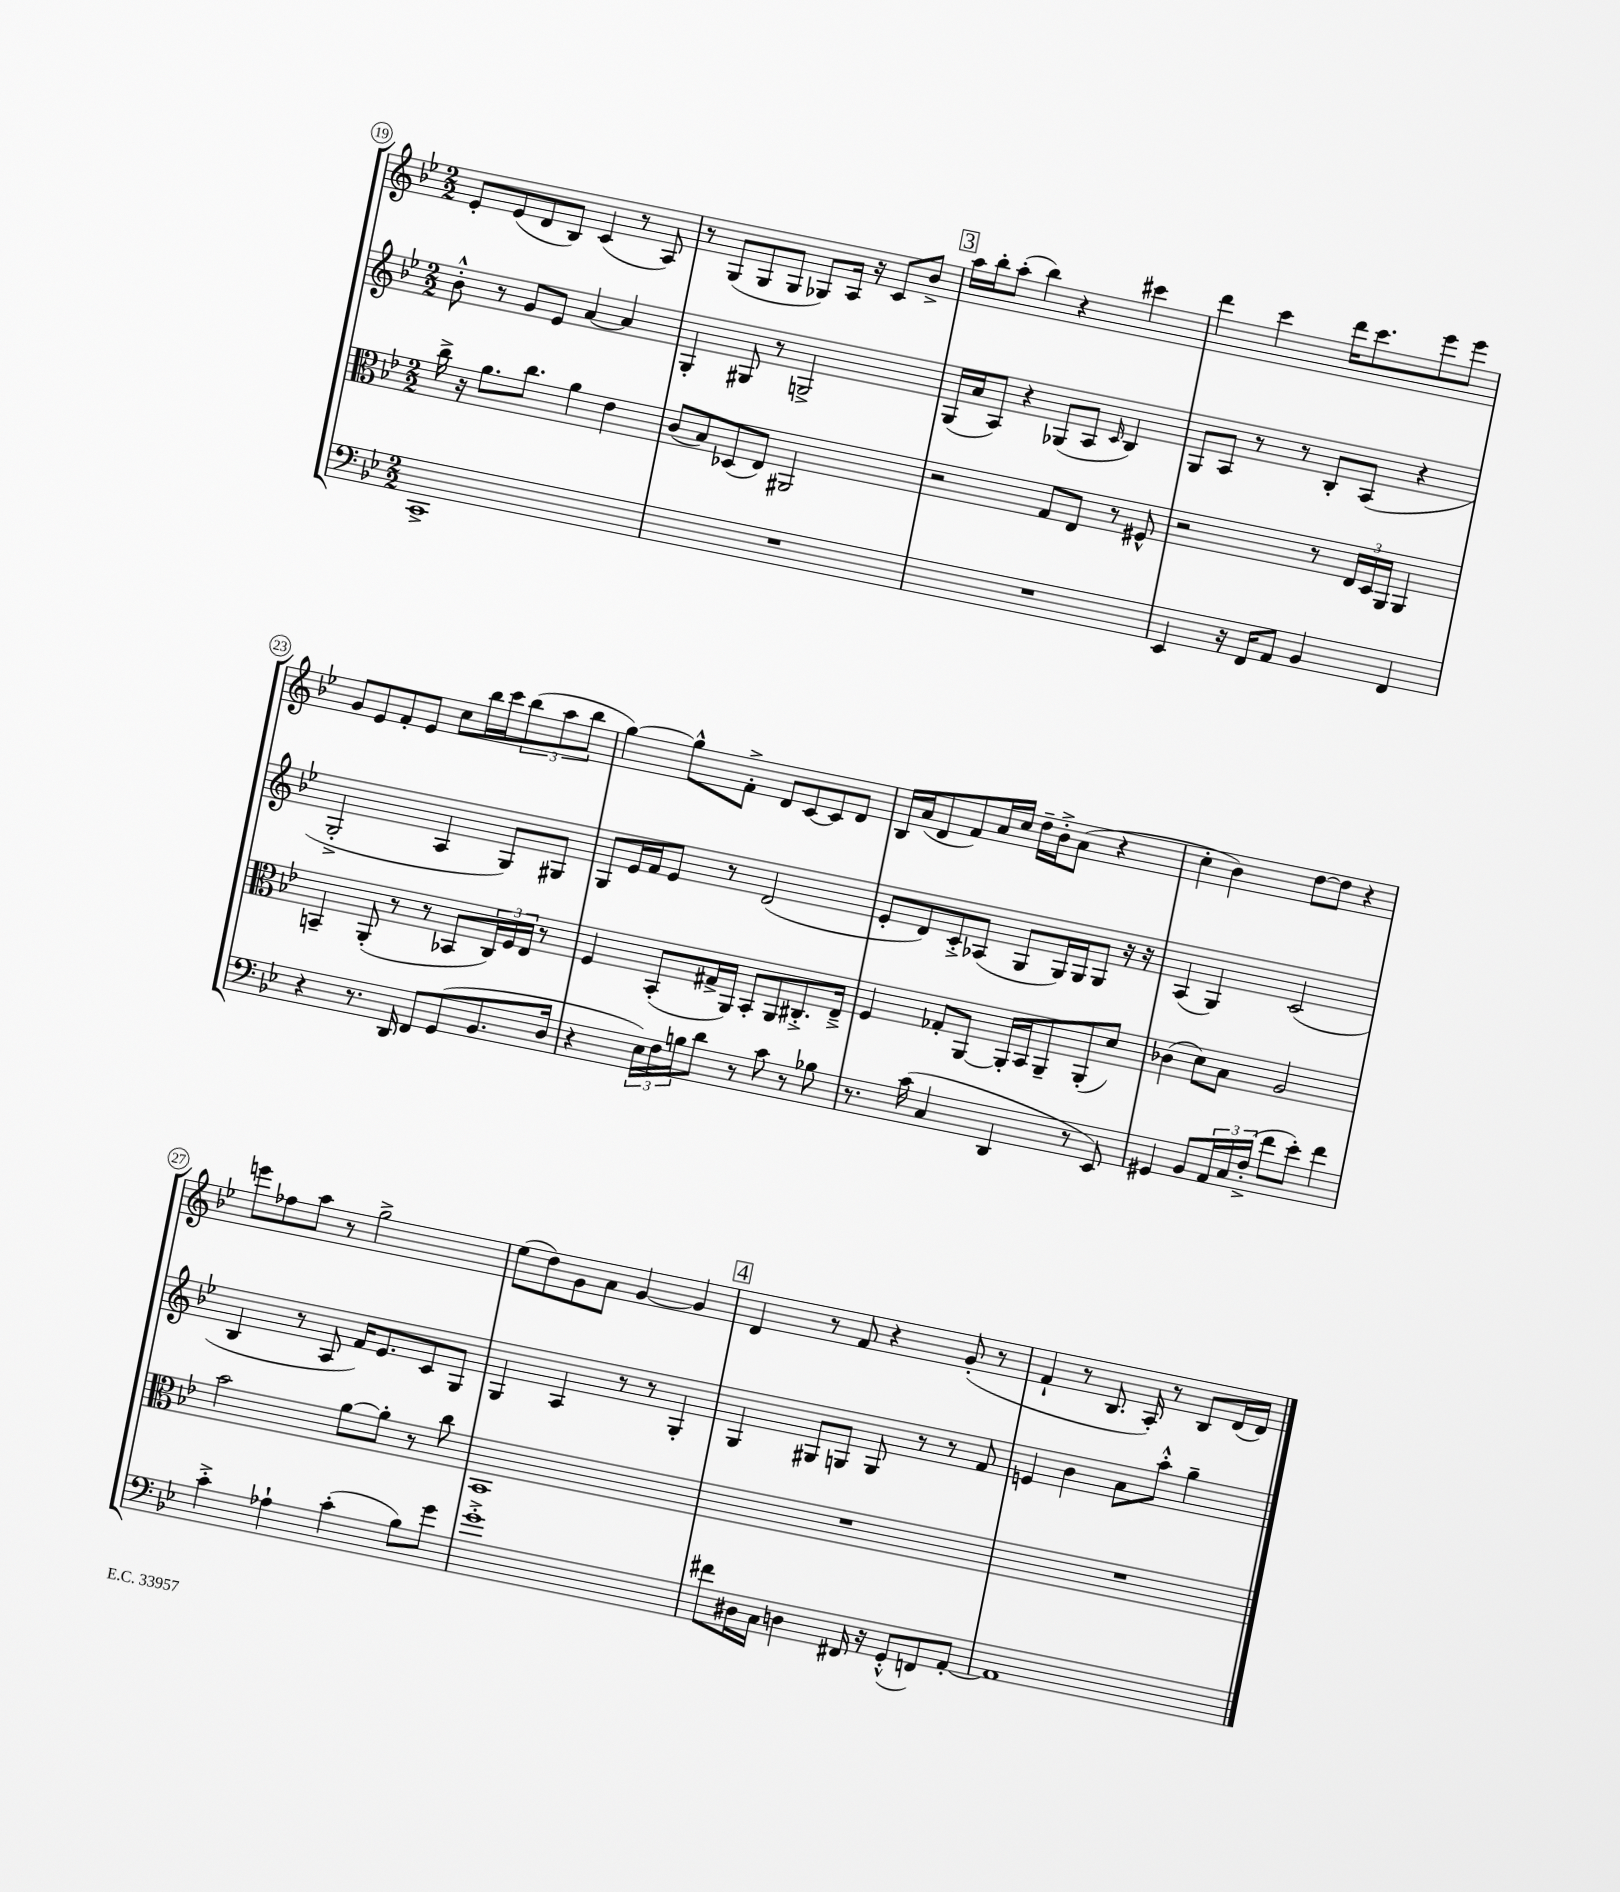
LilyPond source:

<<
\new StaffGroup <<
\new Staff = "s0" {
    \clef treble \key bes \major \numericTimeSignature \time 2/2
    ees'8-. ees'8( d'8 bes8) c'4( r8 a8) |
    r8 g8( g8 g8 ges8) a16 r16 c'8 bes'8-> |
    \mark \markup { \box "3" } a''16 bes''16-. a''8-.( bes''4) r4 cis'''4 |
    d'''4 c'''4 d'''16 c'''8. ees'''8 ees'''8 |
    g'8 ees'8 f'8-. ees'8 c''8 bes''16 c'''16 \tuplet 3/2 { bes''8( a''8 bes''8 } |
    g''4~) g''8-^ f'8-.-> d'8 c'8~ c'8 d'8 |
    bes16 a'16( d'8 f'8) a'16 c''16 d''16-- bes'16-.-> a'8( r4 |
    c''4-. bes'4) d''8~ d''8 r4 |
    e'''8 fes''8 a''8 r8 g''2-> |
    ees''8( d''8) g'8 a'8 g'4~ g'4 |
    \mark \markup { \box "4" } d'4 r8 f'8 r4 g'8-.( r8 |
    f'4-! r8 bes8. a16-.) r8 bes8 d'16( d'16) \bar "|." |
}
\new Staff = "s1" {
    \clef treble \key bes \major \numericTimeSignature \time 2/2
    bes'8-.-^ r8 g'8 ees'8 a'4~ a'4 |
    g4-. gis8 r8 g2-> |
    \mark \markup { \box "3" } g16( a'16 a8) r4 ges8( a8 \grace { c'16 } bes4) |
    g8 a8 r8 r8 bes8-. a8( r4 |
    g2-.-> a4 g8) gis8 |
    g8 ees'16 f'16 ees'8 r8 d'2( |
    ees'8-. d'8) c'8-.-> aes8( g8 g16) g16 g8 r16 r16 |
    a4( g4) c'2( |
    bes4 r8 a8 f'16) ees'8. c'8 g8 |
    g4 a4 r8 r8 g4-. |
    \mark \markup { \box "4" } g4 gis8 g8 g8 r8 r8 f'8 |
    e'4 bes'4 a'8 a''8-.-^ g''4-- \bar "|." |
}
\new Staff = "s2" {
    \clef alto \key bes \major \numericTimeSignature \time 2/2
    c''16-> r16 a'8. c''8. a'4 ees'4 |
    c'8( bes8) des8( ees8) ais,2 |
    \mark \markup { \box "3" } r2 g8 ees8 r8 fis8-^ |
    r2 r8 \tuplet 3/2 { ees16 d16 a,16 } a,4 |
    b,4-- a,8-.( r8 r8 bes,8 \tuplet 3/2 { c16) f16 ees16 } r8 |
    f4 bes,8-.( gis16-> a,16) bes,8-. a,8 cis8.-.-> ees16---> |
    f4 ges8-. a,8~ a,16-. bes,16 a,8-- a,8-.( d'8) |
    ces'4( d'8) bes8 a2 |
    bes'2 a'8~ a'8-. r8 c''8 |
    bes,1 |
    \mark \markup { \box "4" } R1 |
    R1 \bar "|." |
}
\new Staff = "s3" {
    \clef bass \key bes \major \numericTimeSignature \time 2/2
    c,1-> |
    R1 |
    \mark \markup { \box "3" } R1 |
    ees,4 r16 f,16 a,8 bes,4 f,4 |
    r4 r8. d,16 f,8 g,8( bes,8. d16 |
    r4 \tuplet 3/2 { ees16) f16 b16 } d'8 r8 c'8 r8 bes8 |
    r8. c'16( c4 d,4 r8 ees,8) |
    gis,4 bes,8 \tuplet 3/2 { a,16 c16 f16-.->( } f'8 ees'8-.) f'4 |
    c'4-.-> aes4-! c'4-.( bes8) g'8 |
    g'1-.-> |
    \mark \markup { \box "4" } fis'8 dis16 c16 d4 fis,16 r16 g,8-.-^( f,8) a,8~-. |
    a,1 \bar "|." |
}
>>
>>
\layout { \context { \Score currentBarNumber = #19 \override BarNumber.stencil = #(make-stencil-circler 0.1 0.3 ly:text-interface::print) } }
